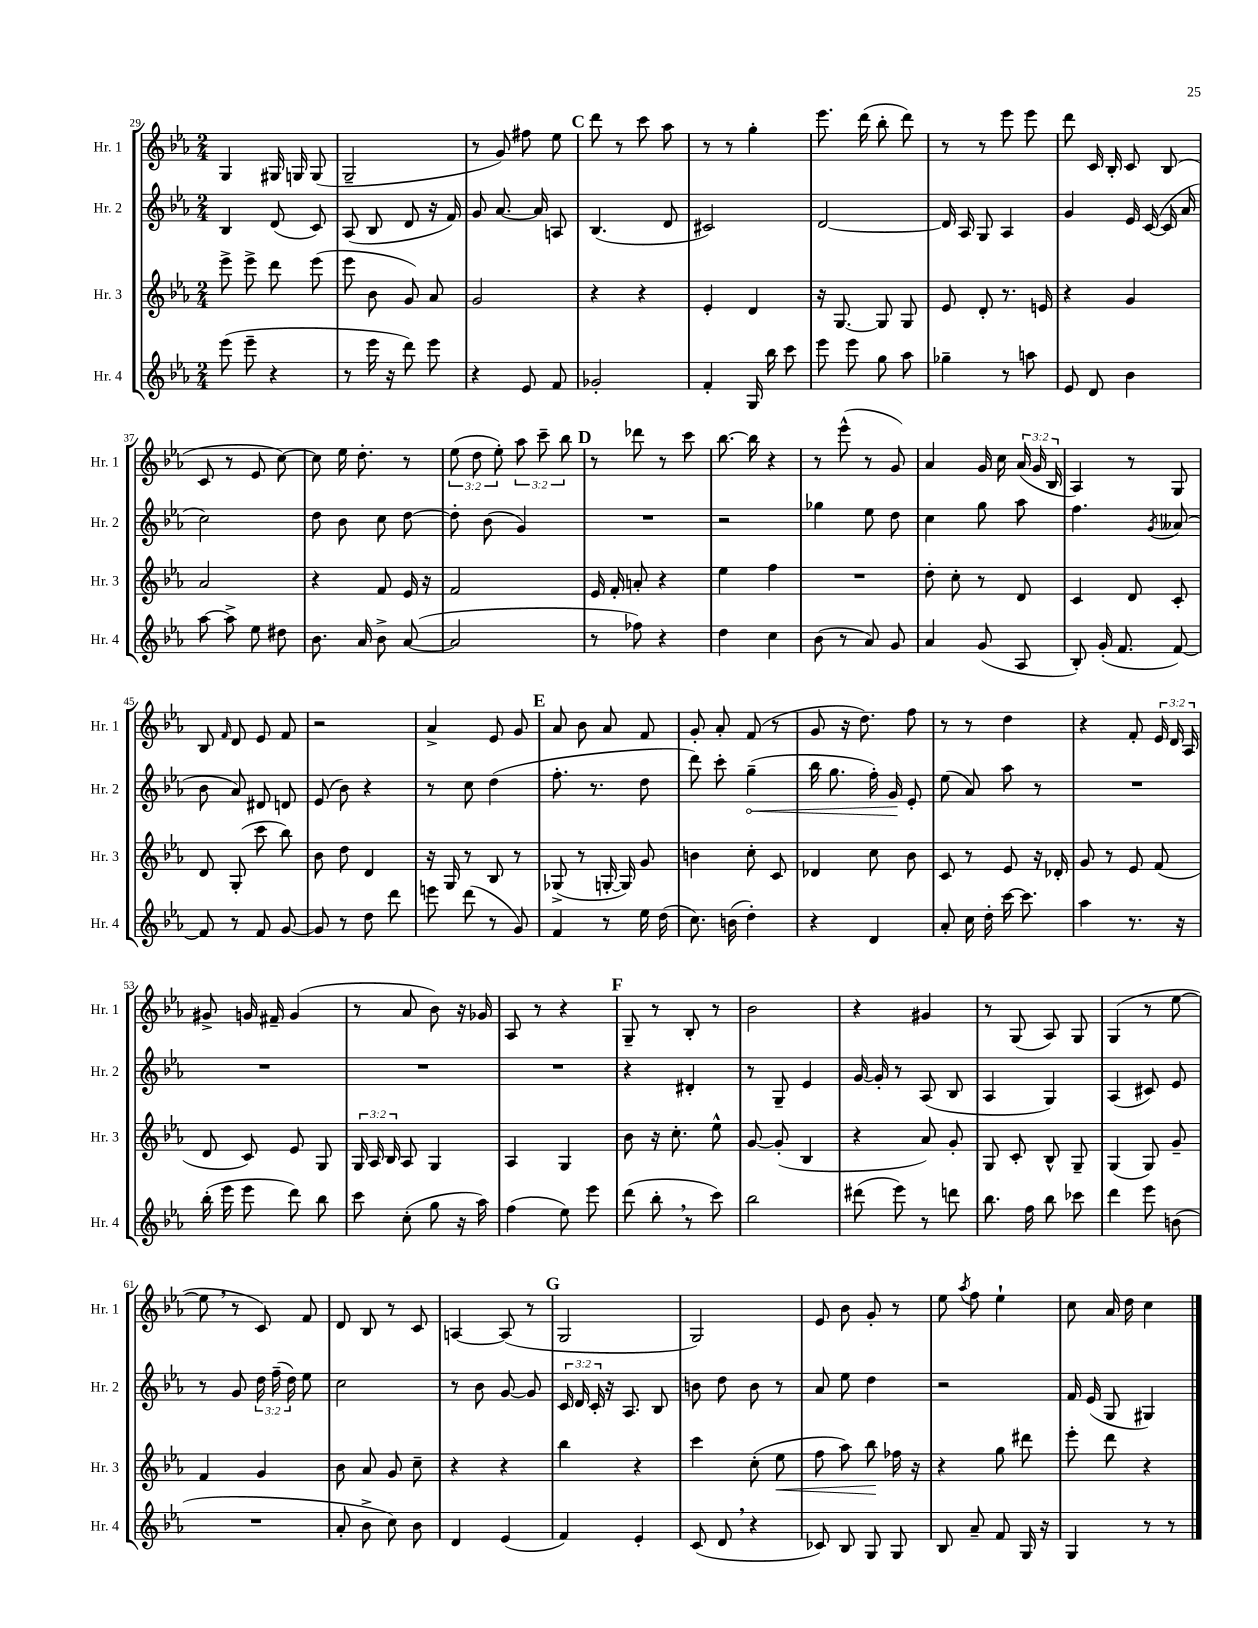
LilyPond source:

<<
\new StaffGroup <<
\new Staff = "s0" \with { instrumentName = "Hr. 1" shortInstrumentName = "Hr. 1" } {
    \clef treble \key ees \major \numericTimeSignature \time 2/4 \override Staff.TupletNumber.text = #tuplet-number::calc-fraction-text
    \autoBeamOff g4 gis16 g16 g8( |
    g2-- |
    r8 g'8) fis''8 ees''8 |
    \mark \markup { \bold "C" } d'''8 r8 c'''8 aes''8 |
    r8 r8 g''4-. |
    ees'''8. d'''16( bes''8-. d'''8) |
    r8 r8 ees'''8 ees'''8 |
    d'''8 c'16 bes16-. c'8 bes8( |
    c'8 r8 ees'8 c''8~) |
    c''8 ees''16 d''8.-. r8 |
    \tuplet 3/2 { ees''8( d''8 ees''8-.) } \tuplet 3/2 { aes''8 c'''8-- bes''8 } |
    \mark \markup { \bold "D" } r8 des'''8 r8 c'''8 |
    bes''8.~ bes''16 r4 |
    r8 ees'''8-^( r8 g'8) |
    aes'4 g'16 c''16 \tuplet 3/2 { aes'16( g'16 bes16 } |
    aes4) r8 g8 |
    bes8 \grace { f'16 } d'8 ees'8 f'8 |
    r2 |
    aes'4-> ees'8 g'8 |
    \mark \markup { \bold "E" } aes'8 bes'8 aes'8 f'8 |
    g'8-. aes'8-. f'8( r8 |
    g'8 r16 d''8.) f''8 |
    r8 r8 d''4 |
    r4 f'8-. \tuplet 3/2 { ees'16 d'16 aes16 } |
    gis'8-> g'16 fis'16-- g'4( |
    r8 aes'8 bes'8) r16 ges'16 |
    aes8 r8 r4 |
    \mark \markup { \bold "F" } g8-- r8 bes8-. r8 |
    bes'2 |
    r4 gis'4 |
    r8 g8( aes8) g8 |
    g4( r8 ees''8~ |
    ees''8 \breathe r8 c'8) f'8 |
    d'8 bes8 r8 c'8 |
    a4~ a8( r8 |
    \mark \markup { \bold "G" } g2 |
    g2) |
    ees'8 bes'8 g'8-. r8 |
    ees''8 \acciaccatura { aes''8 } f''8 ees''4-! |
    c''8 aes'16 d''16 c''4 \bar "|." |
}
\new Staff = "s1" \with { instrumentName = "Hr. 2" shortInstrumentName = "Hr. 2" } {
    \clef treble \key ees \major \numericTimeSignature \time 2/4 \override Staff.TupletNumber.text = #tuplet-number::calc-fraction-text
    \autoBeamOff bes4 d'8( c'8) |
    aes8( bes8 d'8 r16 f'16) |
    g'8 aes'8.~ aes'16 a8 |
    \mark \markup { \bold "C" } bes4.( d'8 |
    cis'2) |
    d'2~ |
    d'16 aes16 g8 aes4 |
    g'4 ees'16 c'16~( c'16 aes'16 |
    c''2) |
    d''8 bes'8 c''8 d''8~ |
    d''8-. bes'8( g'4) |
    \mark \markup { \bold "D" } R2 |
    r2 |
    ges''4 ees''8 d''8 |
    c''4 g''8 aes''8 |
    f''4. \acciaccatura { g'8 } aeses'8( |
    bes'8 aes'8) dis'8 d'8 |
    ees'8( bes'8) r4 |
    r8 c''8 d''4( |
    \mark \markup { \bold "E" } f''8.-. r8. d''8 |
    d'''8) c'''8-. \once \override Hairpin.circled-tip = ##t g''4--\<( |
    bes''16 g''8. f''16-.) g'16\! ees'8-. |
    ees''8( aes'8) aes''8 r8 |
    R2 |
    R2 |
    R2 |
    R2 |
    \mark \markup { \bold "F" } r4 dis'4-. |
    r8 g8-- ees'4 |
    g'16~ g'16-. r8 aes8( bes8 |
    aes4 g4) |
    aes4( cis'8) ees'8 |
    r8 g'8 \tuplet 3/2 { d''16 f''16--( d''16) } ees''8 |
    c''2 |
    r8 bes'8 g'8~ g'8 |
    \mark \markup { \bold "G" } \tuplet 3/2 { c'16 d'16 c'16-. } r16 aes8. bes8 |
    b'8 d''8 b'8 r8 |
    aes'8 ees''8 d''4 |
    r2 |
    f'16 ees'16( g8 gis4) \bar "|." |
}
\new Staff = "s2" \with { instrumentName = "Hr. 3" shortInstrumentName = "Hr. 3" } {
    \clef treble \key ees \major \numericTimeSignature \time 2/4 \override Staff.TupletNumber.text = #tuplet-number::calc-fraction-text
    \autoBeamOff ees'''8-> ees'''8-> d'''8 ees'''8( |
    ees'''8 bes'8 g'8) aes'8 |
    g'2 |
    \mark \markup { \bold "C" } r4 r4 |
    ees'4-. d'4 |
    r16 g8.~ g8 g8 |
    ees'8 d'8-. r8. e'16 |
    r4 g'4 |
    aes'2 |
    r4 f'8 ees'16 r16 |
    f'2 |
    \mark \markup { \bold "D" } ees'16 f'16-. a'8-. r4 |
    ees''4 f''4 |
    R2 |
    d''8-. c''8-. r8 d'8 |
    c'4 d'8 c'8-. |
    d'8 g8-.( c'''8 bes''8) |
    bes'8 d''8 d'4 |
    r16 g16 r8 bes8 r8 |
    \mark \markup { \bold "E" } ges8->( r8 g16~-. g16) g'8 |
    b'4 c''8-. c'8 |
    des'4 c''8 bes'8 |
    c'8 r8 ees'8 r16 des'16-. |
    g'8 r8 ees'8 f'8( |
    d'8 c'8) ees'8 g8 |
    \tuplet 3/2 { g16 aes16 bes16 } aes8 g4 |
    aes4 g4 |
    \mark \markup { \bold "F" } bes'8 r16 c''8.-. ees''8-^ |
    g'8~ g'8-.( bes4 |
    r4 aes'8) g'8-. |
    g8 c'8-. bes8-^ g8-- |
    g4( g8) g'8-- |
    f'4 g'4 |
    bes'8 aes'8 g'8 c''8-- |
    r4 r4 |
    \mark \markup { \bold "G" } bes''4 r4 |
    c'''4 c''8-.( ees''8\< |
    f''8 aes''8) bes''8\! fes''16 r16 |
    r4 g''8 dis'''8 |
    ees'''8-. d'''8 r4 \bar "|." |
}
\new Staff = "s3" \with { instrumentName = "Hr. 4" shortInstrumentName = "Hr. 4" } {
    \clef treble \key ees \major \numericTimeSignature \time 2/4
    \autoBeamOff ees'''8( ees'''8-- r4 |
    r8 ees'''16 r16 d'''8) ees'''8 |
    r4 ees'8 f'8 |
    \mark \markup { \bold "C" } ges'2-. |
    f'4-. g16 bes''16 c'''8 |
    ees'''8 ees'''8 g''8 aes''8 |
    ges''4-- r8 a''8 |
    ees'8 d'8 bes'4 |
    aes''8~ aes''8-> ees''8 dis''8 |
    bes'8. aes'16 bes'8-> aes'8~( |
    aes'2 |
    \mark \markup { \bold "D" } r8 fes''8) r4 |
    d''4 c''4 |
    bes'8( r8 aes'8) g'8 |
    aes'4 g'8( aes8 |
    bes8-.) g'16-.( f'8. f'8~) |
    f'8 r8 f'8 g'8~ |
    g'8 r8 d''8 d'''8 |
    e'''8 d'''8( r8 g'8) |
    \mark \markup { \bold "E" } f'4 r8 ees''16 d''16( |
    c''8.) b'16( d''4-.) |
    r4 d'4 |
    aes'8-. c''16 d''16-. c'''16~ c'''8. |
    aes''4 r8. r16 |
    bes''16-.( ees'''16 ees'''8 d'''8) bes''8 |
    c'''8 c''8-.( g''8 r16 aes''16) |
    f''4( ees''8) ees'''8 |
    \mark \markup { \bold "F" } d'''8( bes''8-. \breathe r8 c'''8) |
    bes''2 |
    dis'''8( ees'''8) r8 d'''8 |
    bes''8. f''16 bes''8 ces'''8 |
    d'''4 ees'''8 b'8( |
    R2 |
    aes'8-. bes'8-> c''8) bes'8 |
    d'4 ees'4( |
    \mark \markup { \bold "G" } f'4) ees'4-. |
    c'8( d'8 \breathe r4 |
    ces'8) bes8 g8 g8 |
    bes8 aes'8-- f'8 g16 r16 |
    g4 r8 r8 \bar "|." |
}
>>
>>
\layout { \context { \Score currentBarNumber = #29 } }
